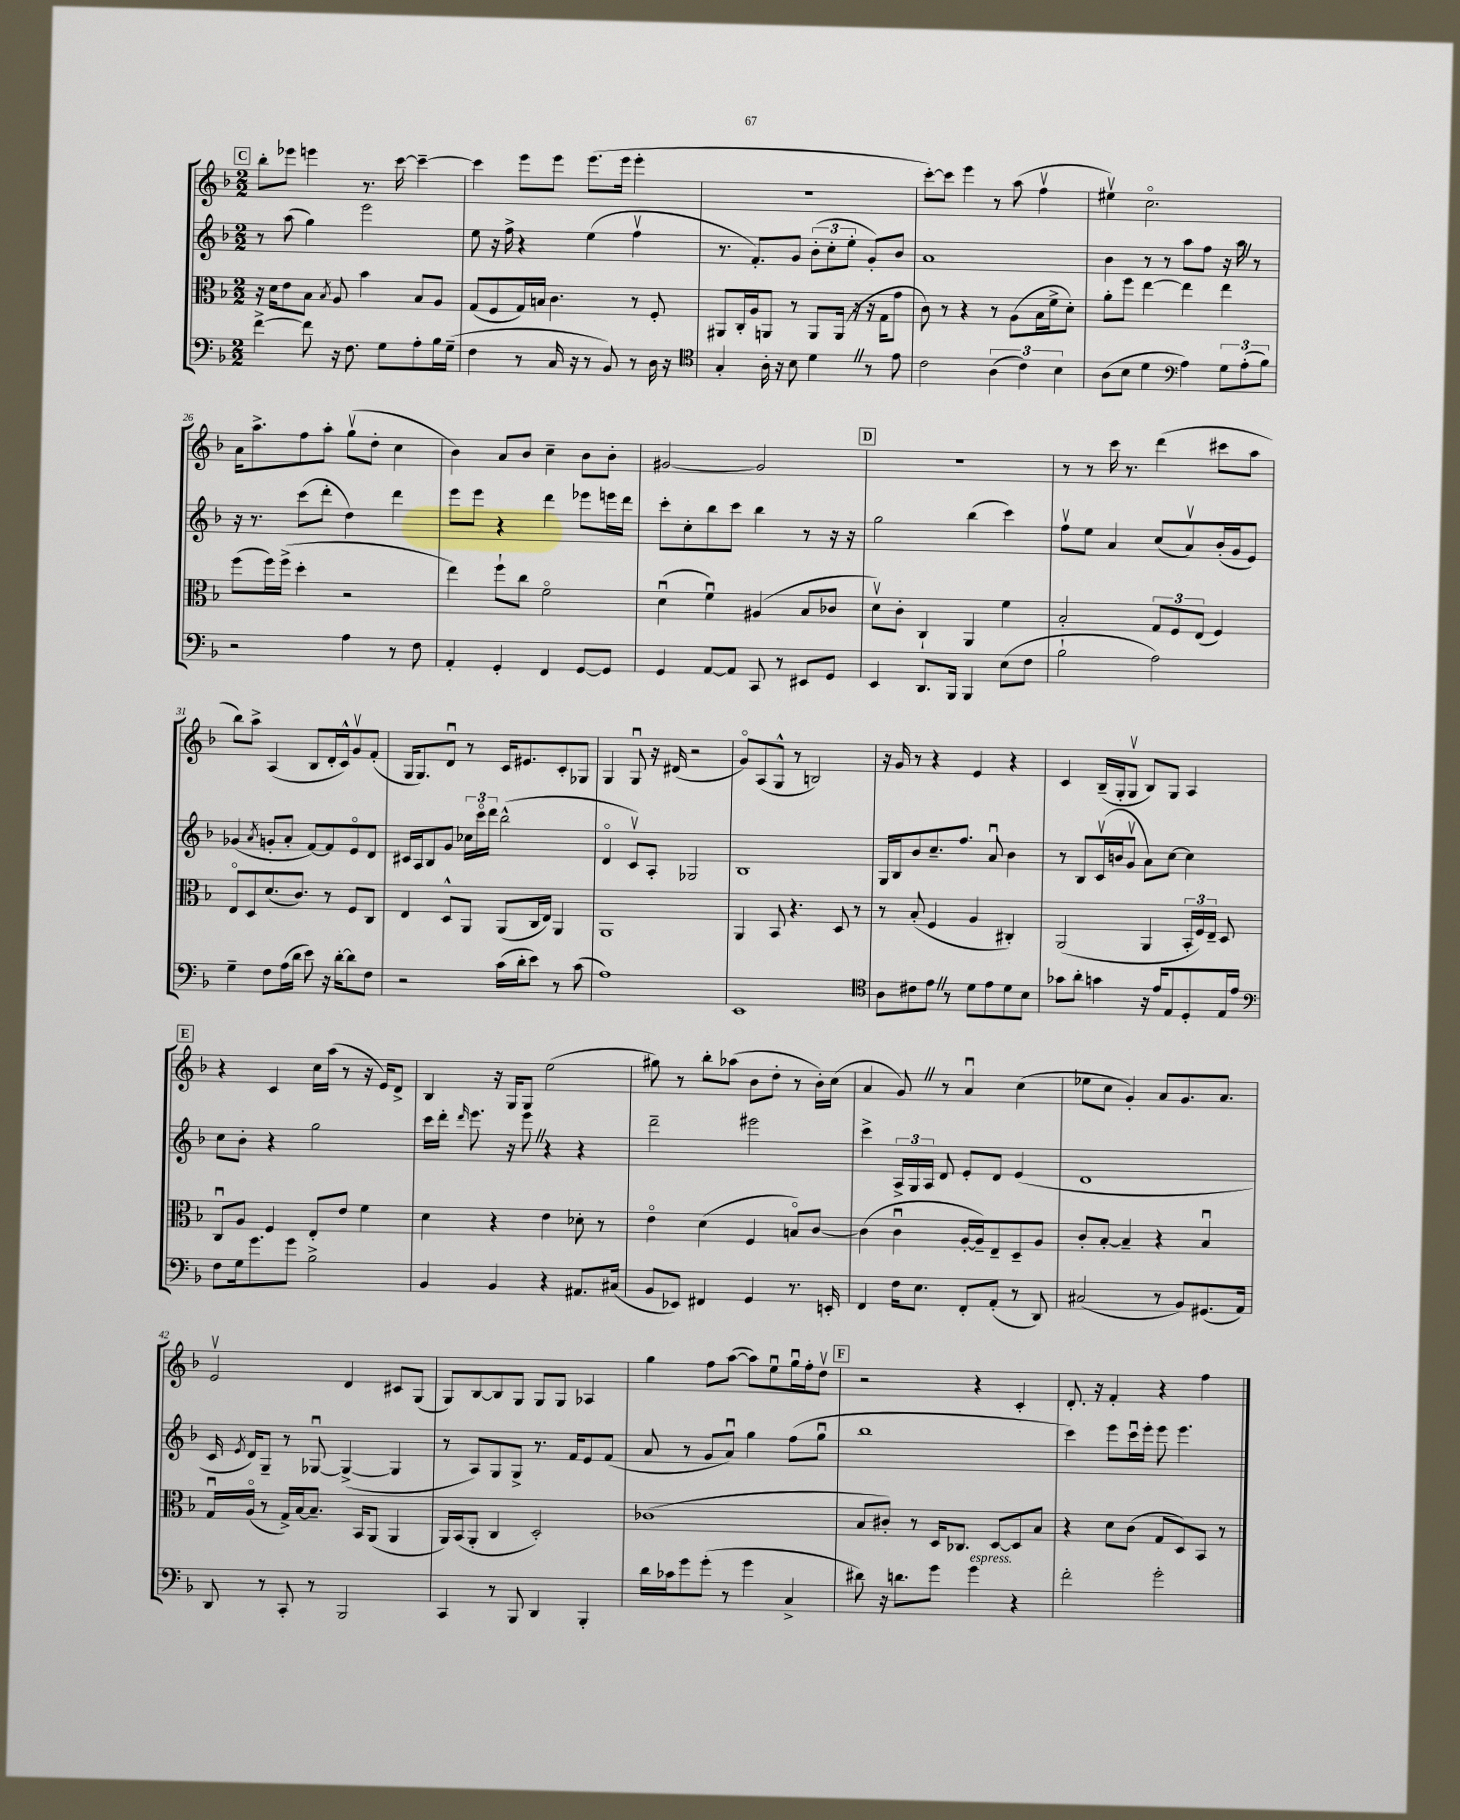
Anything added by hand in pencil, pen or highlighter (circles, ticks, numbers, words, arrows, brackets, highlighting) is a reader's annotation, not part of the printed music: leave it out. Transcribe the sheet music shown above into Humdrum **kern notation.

**kern	**kern	**kern	**kern
*staff4	*staff3	*staff2	*staff1
*clefF4	*clefC3	*clefG2	*clefG2
*k[b-]	*k[b-]	*k[b-]	*k[b-]
*M2/2	*M2/2	*M2/2	*M2/2
[4f^	16r	8r	8bb-'
.	16d	.	.
.	8e	(8aa	8eee-
8f]	8B-	4gg)	4eee
.	8qB-	.	.
16r	8A	.	.
8.F	.	.	.
.	4b-	2eee	8.r
8G	.	.	.
.	.	.	[16ccc
8A'	8B-	.	4ccc~_
16B-	8A	.	.
(16G~	.	.	.
=	=	=	=
4F	(8G	8ee	4ccc]
.	8F	16r	.
.	.	16ff^	.
8r	16G)	4r	8eee
.	16B	.	.
16C	4.c	.	8eee
16r	.	.	.
8r	.	(4ee	(8.eee
8BB-)	.	.	.
.	.	.	16eee
8r	8r	4ffv	4eee'
16D	8F'	.	.
16r	.	.	.
=	=	=	=
*clefC4	*	*	*
4G'	8AA#	8.r	1r
.	16C'	.	.
.	16A	8.f')	.
16A'	8AA	.	.
16r	.	.	.
8B-	8r	8g	.
4d	8AA	(12b-'	.
.	.	12cc'	.
.	(16AA	.	.
.	.	12ee'	.
.	16r	.	.
8r	16r	8g')	.
.	16G	.	.
8e	8g	8b-	.
=	=	=	=
2c	8c)	1a	[8ccc')
.	8r	.	8ccc]
.	4r	.	4eee
(6A	8r	.	8r
.	(8A	.	(8aa
6c)	.	.	.
.	16B-	.	4ffv
.	16f^	.	.
6B-	.	.	.
.	8d')	.	.
=	=	=	=
(8A	8a'	4b-	4ee#v)
8B-	8ff	.	.
4d	[4ee	8r	2.cco
.	.	8r	.
*clefF4	*	*	*
4A)	4ee]	8aa	.
.	.	8ff	.
12G	4ee	16r	.
.	.	16aa	.
(12A'	.	.	.
.	.	8r	.
12B-)	.	.	.
=	=	=	=
2r	(8ff	16r	16a
.	.	8.r	8.aa^
.	16ff)	.	.
.	(16ff^	.	.
.	4dd'	(8ccc	8ff
.	.	8ddd'	8aa'
4A	2r	4dd)	(8ggv
.	.	.	8dd'
8r	.	4ddd	4cc
8F	.	.	.
=	=	=	=
4AA'	4ee)	8eee	4b-)
.	.	8eee	.
4GG'	8ff`	4r	8a
.	8cc	.	8b-
4FF	2fo	4ddd	4cc~
[8GG	.	8eee-	8b-
8GG]	.	16eee	8b-'
.	.	16ddd	.
=	=	=	=
4GG	(4du	8ccc'	[2g#
.	.	8cc'	.
[8AA	4fu)	8bb-	.
8AA]	.	8ccc	.
8CC	(4A#	4bb-	2g#]
8r	.	.	.
8EE#	8B-	8r	.
8GG	8c-	16r	.
.	.	16r	.
=	=	=	=
4EE	8dv)	2gg	1r
.	8c'	.	.
8.DD	4C`	.	.
16BBB-	.	.	.
4BBB-	4AA	(4bb-	.
(8E	4f	4ccc)	.
8F	.	.	.
=	=	=	=
2B-`	2B-'	8ffv	8r
.	.	8ee	8r
.	.	4a	16ccc
.	.	.	8.r
2A)	12G	(8cc	(4ddd
.	12F	.	.
.	.	8av)	.
.	(12E	.	.
.	4F)	(16b-'	8ccc#
.	.	16g	.
.	.	8e)	8aa
=	=	=	=
4G~	8Eo	(4g-	8bb-)
.	8D	.	8aa^
.	.	8qa	.
8F	(8.d	8g'	(4A
(16A	.	8a'	.
16d	8.c)	.	.
8e)	.	[8f)	8B-
16r	8r	8f]	16d'
[16d'	.	.	16c^^)
8d]	8F	8eo	8gv
8F	8C	8d	(8f'
=	=	=	=
2r	4E	16c#	16G
.	.	16A	8.G)
.	.	8B-	.
.	8D^^	8g	8du
.	8AA	24cc-	8r
.	.	24ccco	.
.	.	24ddd	.
(16c	(8AA	(2bb-^^	16c
16d'	.	.	8.e#
8e)	16C	.	.
.	16E)	.	.
8r	4AA	.	8c'
(8c	.	.	8G-
=	=	=	=
1A)	1AA	4do	4G
.	.	8cv)	8Gu
.	.	8A'	16r
.	.	.	(16d#
.	.	2G-	2r
=	=	=	=
1EE	4AA	1B-	8go)
.	.	.	(8A
.	8BB-	.	8G^^
.	4.r	.	8r
.	.	.	2B)
.	8D	.	.
.	8r	.	.
=	=	=	=
*clefC4	*	*	*
8A	8r	16G	16r
.	.	16B-	16g
8c#	(8B-'	8b-	8r
8e	4F	8.cc~	4r
8r	.	.	.
.	.	8.ff	.
8d	4A	.	4e
8e	.	8au	.
8d	4C#')	4b-	4r
8B-	.	.	.
=	=	=	=
8g-	(2AA	8r	4c
8a'	.	8B-	.
4g	.	(16cv	(16B-~
.	.	16b	16G'
.	.	8gv	8Gv
16r	4AA	8a)	8B-)
16e	.	.	.
8E	.	[8cc	8G
8D'	24BB-'	4cc]	4A
.	24F)	.	.
.	24E~	.	.
16E	8D	.	.
16e	.	.	.
=	=	=	=
*clefF4	*	*	*
8F	8Cu	8cc	4r
16G	8A	8b-'	.
8.g	.	.	.
.	4F	4r	4c
8g	.	.	.
2B-^	8E'	2gg	16cc
.	.	.	(16aa
.	8e	.	8r
.	4f	.	16r
.	.	.	16e)
.	.	.	8d^
=	=	=	=
4BB-	4d	16ccc	4B-
.	.	16ddd'	.
.	.	16qqddd	.
.	.	8.eee	.
4BB-	4r	.	16r
.	.	16r	16G
.	.	8eee	8G
4r	4e	4r	(2ee
8.AA#	8d-'	4r	.
.	8r	.	.
(16C#	.	.	.
=	=	=	=
8BB-	4eo	2ddd~	8gg#)
8EE-)	.	.	8r
4FF#	(4d	.	8bb-'
.	.	.	(8aa-
4GG	4F	2eee#	8b-
.	.	.	8dd'
8.r	8Bo)	.	8r
.	[8c	.	16b-')
16EE'	.	.	(16cc
=	=	=	=
4FF	(4c]	4ccc^	4a
16F	4cu	24A^	8g)
.	.	24G	.
8.E	.	.	.
.	.	24A	.
.	.	8d	8r
8FF'	[16A'	8e'	4au
.	16A~])	.	.
(8AA'	8E~	8d	.
8r	8D~	(4e	(4cc
8DD)	8A	.	.
=	=	=	=
(2C#	8c'	1d	8ee-
.	[8B-'	.	8cc
.	4B-~]	.	4g')
8r	4r	.	8a
8BB-)	.	.	8.g
(8.GG#	4B-u	.	.
.	.	.	8.a
16AA)	.	.	.
=	=	=	=
8DD	16Gu	16c	2ev
.	.	8qe	.
.	(16Ao	16d)	.
8r	8r	8G~	.
8CC'	16G^)	8r	.
.	[16B-	.	.
8r	8.B-~]	[8G-u	.
2BBB-	.	(4G-^_	4d
.	16BB-	.	.
.	(8AA	.	.
.	4AA	4G-]	8c#
.	.	.	(8G
=	=	=	=
4CC	16AA)	8r	8G)
.	(16BB-	.	.
.	8AA'	8A)	[8B-
8r	4C	8G	8B-]
8BBB-	.	8G^	8G
4DD	2D')	8.r	8G
.	.	.	8G
.	.	16f	.
4BBB-'	.	8e	4A-
.	.	(8f	.
=	=	=	=
16d	(1c-	8a	4gg
16c-	.	.	.
8g	.	8r	.
(8g'	.	8g	8ff
8r	.	8au)	([8aa
4g	.	4gg	8aa])
.	.	.	8eeu
4C^	.	(8ff	16ggu
.	.	.	16ff'
.	.	8ggu	8ddv
=	=	=	=
8d#)	8B-	1bb-	2r
16r	8c#')	.	.
8.d	.	.	.
.	8r	.	.
8g	16D	.	.
.	8.C-	.	.
4g	.	.	4r
.	[8D	.	.
4r	8D]	.	4c'
.	8B-	.	.
=	=	=	=
2f'	4r	4ccc)	8.d'
.	.	.	16r
.	8d	8eee	4f'
.	(8c	16cccu	.
.	.	16eee'	.
2g'	8G	8eee	4r
.	8D)	4.eee	.
.	8BB-	.	4ff
.	8r	.	.
==	==	==	==
*-	*-	*-	*-
